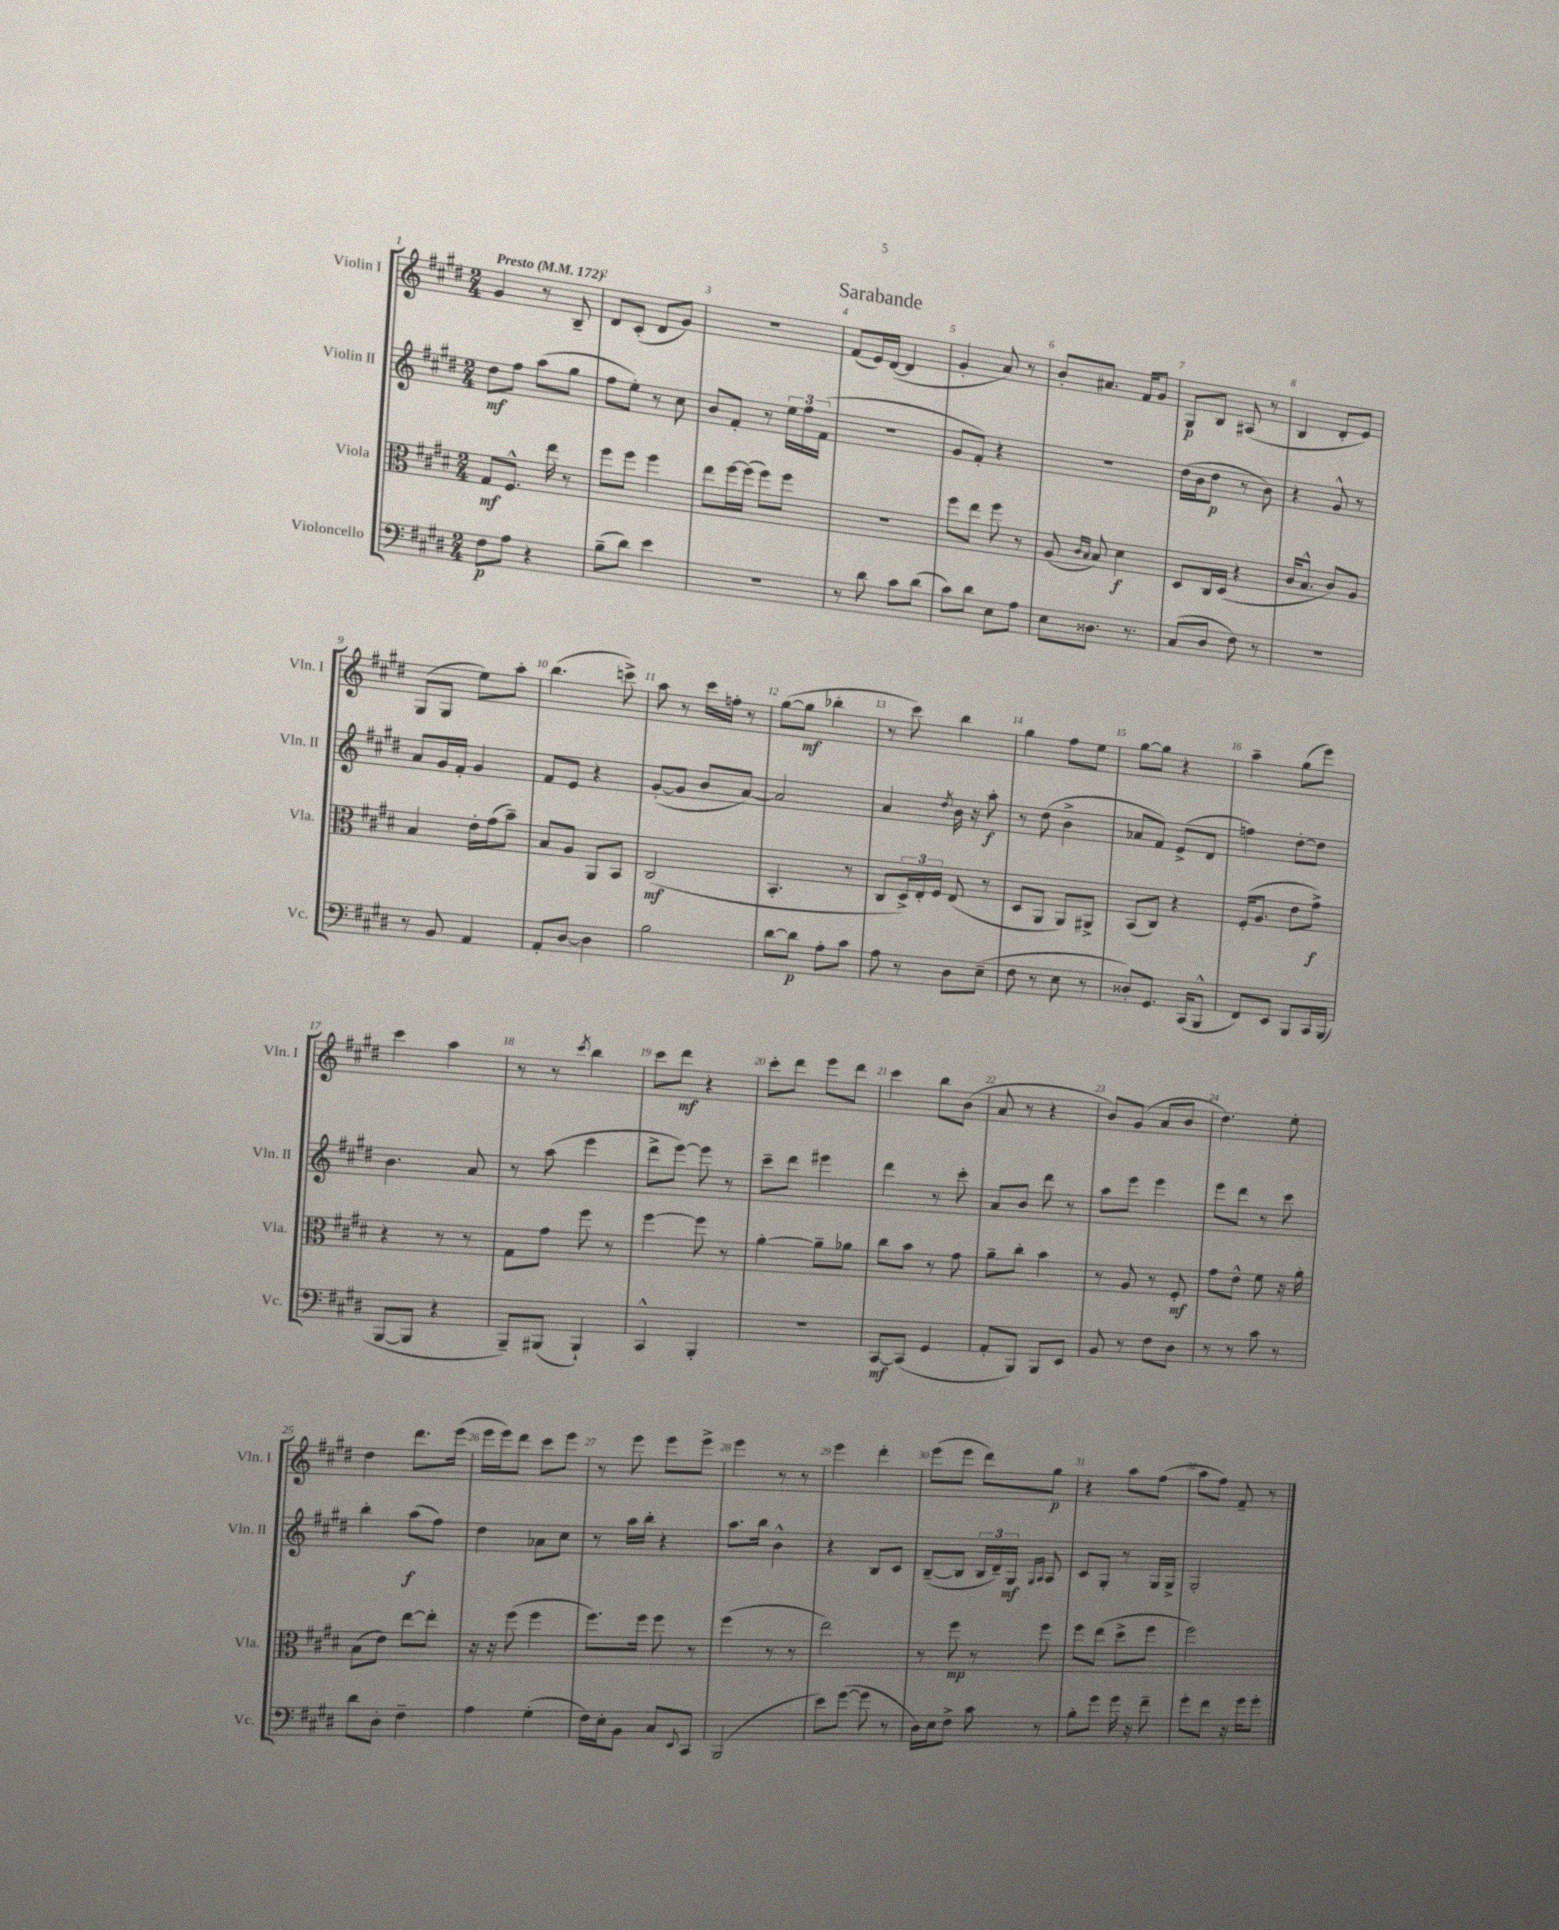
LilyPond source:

\header { title = "Sarabande" }
<<
\new StaffGroup <<
\new Staff = "s0" \with { instrumentName = "Violin I" shortInstrumentName = "Vln. I" } {
    \clef treble \key e \major \numericTimeSignature \time 2/4 \tempo "Presto" 4 = 172
    gis'4 r8 b8-- |
    dis'8 cis'8-.( dis'8 gis'8) |
    r2 |
    fis'8( e'16) dis'16~( dis'4 |
    gis'4-. a'8) r8 |
    b'8-. ais'8. fis'16 gis'8 |
    gis8\p b8 ais8( r8 |
    b4 dis'8-. e'8) |
    gis8( gis8 e''8) a''8-. |
    b''4.( c'''8->) |
    a''8 r8 cis'''16 f''16-. r8 |
    gis''8~( gis''8\mf bes''4-. |
    r8 cis'''8) b''4 |
    gis''4 fis''8 e''8 |
    gis''8~ gis''8 r4 |
    a''4-- gis''8( e'''8) |
    cis'''4 a''4 |
    r8 r8 \acciaccatura { cis'''8 } b''4 |
    cis'''8 dis'''8\mf r4 |
    cis'''8-. dis'''8 e'''8 dis'''8 |
    cis'''4 b''8 b'8( |
    a'8 r8 r4 |
    b'8) gis'8( a'8 b'8 |
    dis''4.) e''8-. |
    dis''4 dis'''8. e'''16( |
    e'''16 e'''16) dis'''8 cis'''8 e'''8 |
    r8 e'''8 e'''8 e'''8-> |
    e'''4 r8 r8 |
    e'''4 dis'''4-. |
    e'''8( e'''8 dis'''8) gis''8\p |
    r4 a''8 fis''8( |
    a''8 fis''8) fis'8-- r8 \bar "|." |
}
\new Staff = "s1" \with { instrumentName = "Violin II" shortInstrumentName = "Vln. II" } {
    \clef treble \key e \major \numericTimeSignature \time 2/4
    dis''8\mf fis''8 a''8( gis''8 |
    fis''8 e''8-.) r8 cis''8 |
    b'8 fis'8-. r8 \tuplet 3/2 { e''16 fis''16 fis'16( } |
    R2 |
    gis'8 fis'8-.) r4 |
    R2 |
    dis''16( b'16 dis''8\p r8 b'8) |
    r4 gis'8-^ r8 |
    a'8 gis'16 fis'16-. gis'4 |
    fis'8 e'8 r4 |
    gis'8~-.( gis'8 b'8 a'8~) |
    a'2 |
    a'4 \acciaccatura { dis''8 } b'16 r16 a''8-.\f |
    r8 dis''8( b'4-> |
    aes'8 fis'8) e'8->( dis'8 |
    f''4) dis''8~-. dis''8 |
    b'4. a'8 |
    r8 a''8( e'''4 |
    dis'''8-> e'''8~) e'''8 r8 |
    cis'''8-- dis'''8 eis'''4 |
    dis'''4 r8 cis'''8-. |
    a'8 b'8 dis'''8 r8 |
    a''8 e'''8 e'''4 |
    e'''8 dis'''8 r8 cis'''8 |
    b''4-. a''8\f( fis''8) |
    dis''4 aes'8 cis''8 |
    r8 a''16 b''16-. r4 |
    a''8. b''16 b'4-^ |
    r4 b8 cis'8 |
    b8~--( b8 \tuplet 3/2 { b16 dis'16--) gis16\mf } \grace { gis16 a16 } a8 |
    cis'8 gis8-. r8 gis16 gis16-> |
    gis2-. \bar "|." |
}
\new Staff = "s2" \with { instrumentName = "Viola" shortInstrumentName = "Vla." } {
    \clef alto \key e \major \numericTimeSignature \time 2/4
    gis8\mf fis8.-^ e''16 r8 |
    fis''8 fis''8 fis''4 |
    e''8 fis''16~ fis''16( fis''8) fis''8 |
    R2 |
    fis''8 e''8 fis''8 r8 |
    a8( \grace { cis'16 b16 } b8) dis'4\f |
    dis8 cis16 dis16( r4 |
    cis'16 b8.-^ cis'8) a8 |
    b4 e'16-. gis'16( b'8--) |
    b8 a8 a,8 b,8 |
    cis2\mf( |
    b,4.-. r8 |
    cis8 \tuplet 3/2 { dis16->) e16-. fis16 } e8( r8 |
    dis8 a,8 a,8) ais,8-> |
    b,8( cis8) r4 |
    fis16-.( a8. e'8 gis'8->\f) |
    r4 r8 r8 |
    gis8 gis'8 fis''8 r8 |
    fis''4~ fis''8 r8 |
    a'4~-. a'8-- aes'8 |
    cis''8 b'8 r8 gis'8 |
    a'8-- cis''8-. b'4 |
    r8 a8 r8 fis8-.\mf |
    gis'8 e'8-^ fis'8 r16 a'16-. |
    b8( e'8) e''8~ e''8-. |
    r16 r16 fis''8( fis''4 |
    fis''8.) fis''16 fis''8 r8 |
    fis''4( r8 r8 |
    e''2) |
    r8 fis''8\mp r8 fis''8 |
    fis''8 e''8( dis''8-> fis''8 |
    fis''2) \bar "|." |
}
\new Staff = "s3" \with { instrumentName = "Violoncello" shortInstrumentName = "Vc." } {
    \clef bass \key e \major \numericTimeSignature \time 2/4
    fis8\p a8 r4 |
    b8--( dis'8) e'4 |
    R2 |
    r8 dis'8 cis'8 dis'8( |
    cis'8) dis'8 e8 a8 |
    e8 disis8. r8. |
    cis8( dis8 fis8) r8 |
    r2 |
    r8 b,8 a,4 |
    a,8-. dis8~ dis4 |
    b2 |
    dis'8~ dis'8\p a8-. cis'8 |
    a8 r8 dis8 e8--( |
    fis8 r8 e8 r8 |
    disis8-.) gis,8. cis,16( b,,8-^ |
    fis,8) e,8 b,,8 cis,16 b,,16( |
    b,,8~ b,,8 r4 |
    b,,8--) bis,,8( bis,,4-!) |
    cis,4-^ b,,4-. |
    R2 |
    cis,8~\mf cis,8( gis,4 |
    a,8-. b,,8) b,,8 e,8 |
    b,8 r8 fis8 dis8 |
    r8 r8 cis'8 r8 |
    dis'8 dis8-. fis4-- |
    a4 gis4-.( |
    fis16) e16-. b,8 cis8 \appoggiatura { e,8 } cis,8 |
    b,,2( |
    e'8) gis'8~( gis'8 r8 |
    dis16) e16 fis8-> cis'8 r8 |
    b8-. gis'8 gis'16 r16 fis'8-- |
    gis'8-. fis'8 r16 gis'16 gis'8-. \bar "|." |
}
>>
>>
\layout { \context { \Score \override BarNumber.break-visibility = ##(#f #t #t) barNumberVisibility = #all-bar-numbers-visible } }
